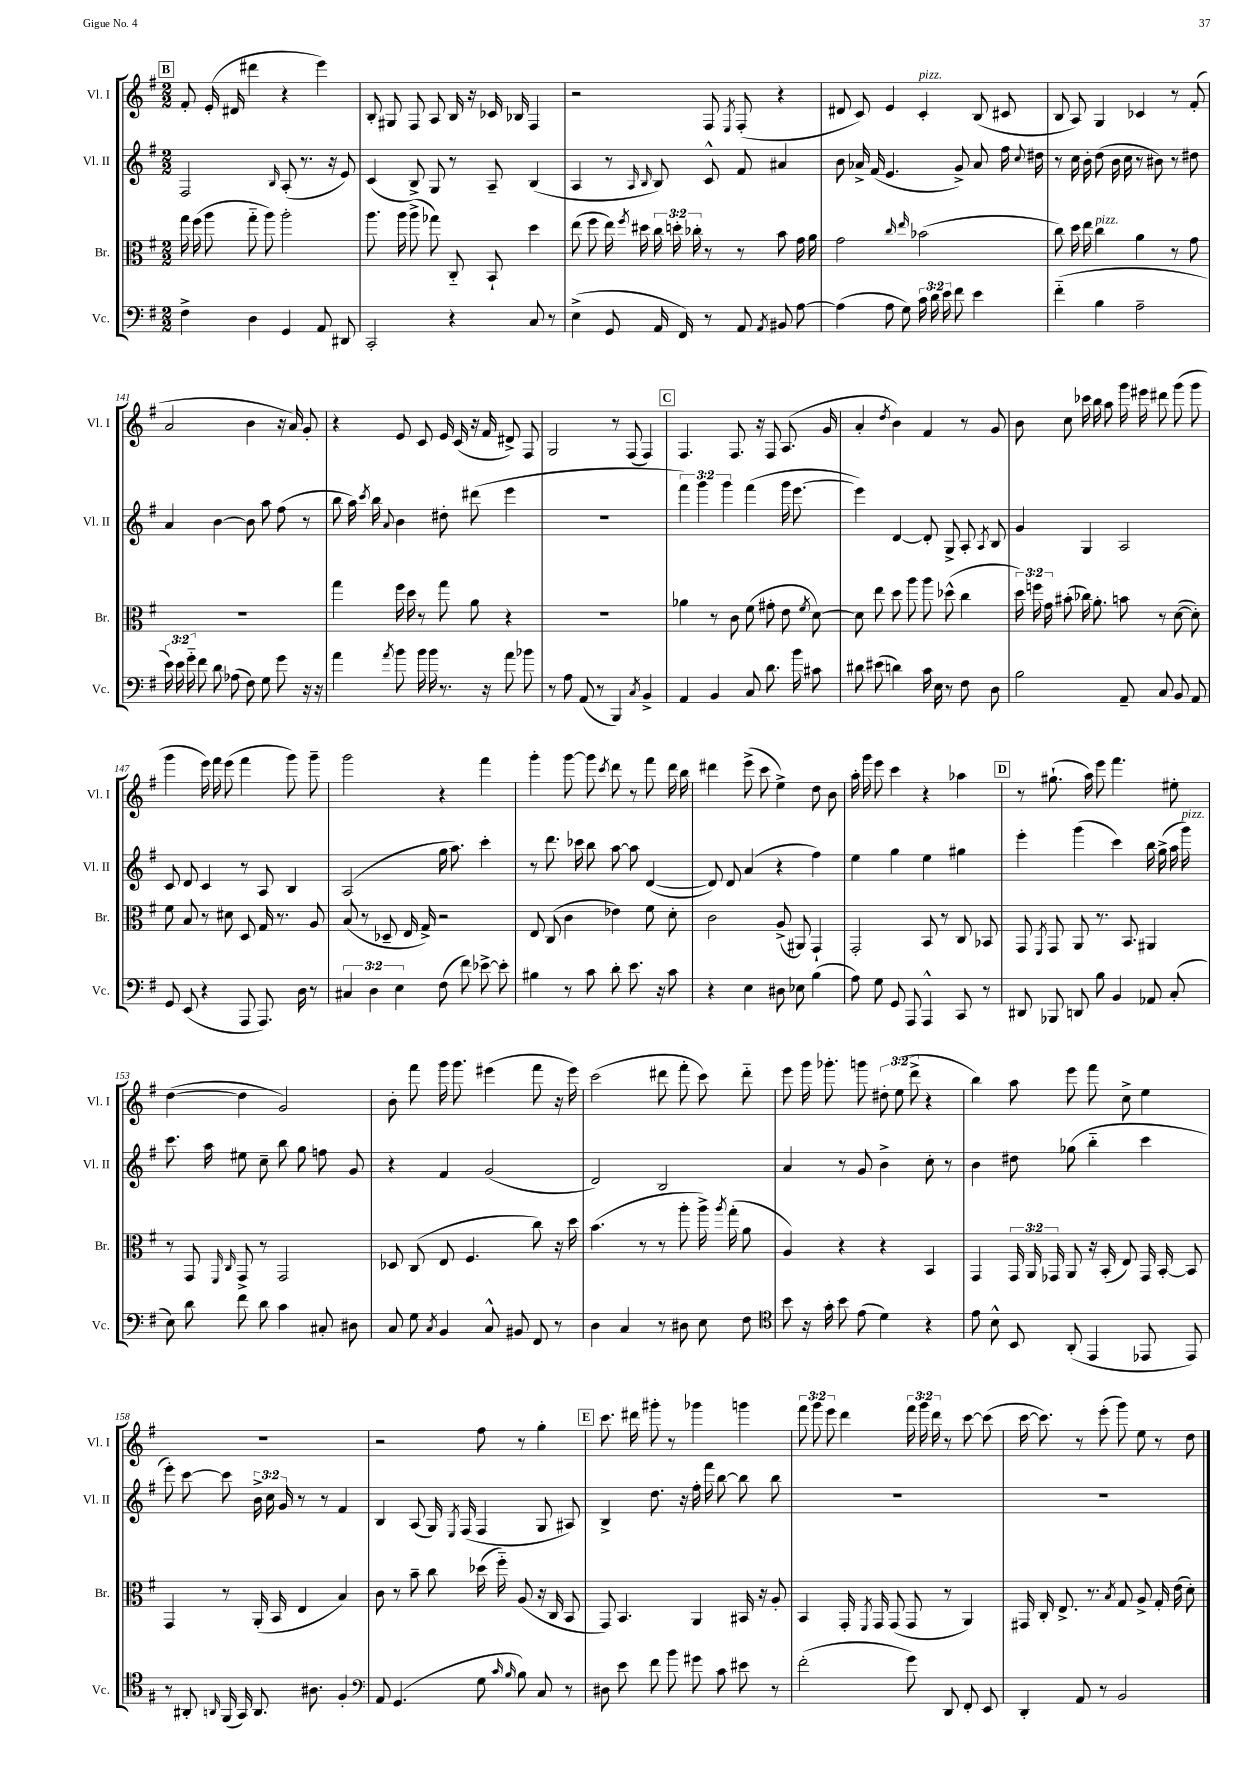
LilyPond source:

<<
\new StaffGroup <<
\new Staff = "s0" \with { instrumentName = "Vl. I" shortInstrumentName = "Vl. I" } {
    \clef treble \key g \major \numericTimeSignature \time 2/2 \override Staff.TupletNumber.text = #tuplet-number::calc-fraction-text
    \autoBeamOff \mark \markup { \box "B" } fis'8-. e'16-.( dis'16 dis'''4 r4 e'''4) |
    b8-. gis8 fis8 a8 b16 r16 ces'16 bes16 fis4 |
    r2 fis8 \acciaccatura { e8 } fis8-.( r4 |
    dis'8 c'8) e'4 c'4-.^\markup { \italic "pizz." } b8( cis'8 |
    b8 a8) g4 ces'4 r8 fis'8-.( |
    a'2 b'4 r16 a'16) g'8-. |
    r4 e'8 c'8 e'16 c'16( r16 fis'16 dis'8->) fis8 |
    g2 r8 fis8( fis4) |
    \mark \markup { \box "C" } fis4. fis8. r16 fis8 a8.( g'16 |
    a'4-. \acciaccatura { d''8 } b'4) fis'4 r8 g'8 |
    b'8 c''8 ces'''16 b''16 a''8 g'''16 eis'''16 dis'''8 g'''8( g'''8 |
    g'''4 e'''16) fis'''16 e'''8( fis'''4 g'''8) g'''8-- |
    g'''2 r4 fis'''4 |
    g'''4-. g'''8~ g'''8 \acciaccatura { c'''8 } d'''8 r8 fis'''8 d'''16 b''16 |
    dis'''4 e'''8->( c'''8 e''4->) d''8 b'8 |
    a''16-. g'''16 e'''8 c'''4 r4 aes''4 |
    \mark \markup { \box "D" } r8 gis''8.-!( a''16) e'''8 fis'''4. eis''8-. |
    d''4~( d''4 g'2) |
    b'8-. fis'''8 g'''16 g'''8. eis'''4( fis'''8 r16 eis'''16) |
    c'''2( dis'''8 fis'''8-. c'''8) dis'''8-_ |
    e'''8 g'''16 ges'''8.-. g'''8 \tuplet 3/2 { dis''8-. e''8( d'''8-> } r4 |
    b''4) a''8 e'''8 fis'''8 c''8-> e''4 |
    R1 |
    r2 fis''8 r8 g''4-. |
    \mark \markup { \box "E" } c'''8. dis'''16 gis'''8-. r8 ges'''4 g'''4 |
    \tuplet 3/2 { fis'''8 g'''8 e'''8 } d'''4 \tuplet 3/2 { fis'''16 g'''16 d'''16 } r8 c'''8~ c'''8( |
    c'''16~ c'''8.) r8 e'''8-.( g'''8) e''8 r8 d''8 \bar "|." |
}
\new Staff = "s1" \with { instrumentName = "Vl. II" shortInstrumentName = "Vl. II" } {
    \clef treble \key g \major \numericTimeSignature \time 2/2 \override Staff.TupletNumber.text = #tuplet-number::calc-fraction-text
    \autoBeamOff \mark \markup { \box "B" } fis2 \grace { b16 } a8-.( r8. r16 e'8) |
    c'4( b8->) g8 r8 a8-- b4( |
    a4 r8 \grace { a16 b16 } b8) c'8-^ fis'8 ais'4 |
    b'8 aes'16-> fis'16( e'4. g'8->) aes'8 fis''16 \appoggiatura { c''8 } dis''16 |
    r8 c''16 b'16-. d''8( b'16 c''16 r8 bis'8) r8 dis''8 |
    a'4 b'4~ b'8 a''8 fis''8( r8 |
    b''8 a''16) \acciaccatura { c'''8 } b''16 \appoggiatura { a'8 } b'4 dis''8-. dis'''8( e'''4 |
    R1 |
    \mark \markup { \box "C" } \tuplet 3/2 { fis'''4) g'''4 g'''4 } fis'''4( g'''16 e'''8.~ |
    e'''4) d'4~ d'8-. g8-> a8-. \acciaccatura { a8 } b8 |
    g'4 g4 a2 |
    c'8 d'8 c'4 r8 a8 b4 |
    a2( g''16 a''8.) c'''4-. |
    r8 d'''8. ces'''16 b''8 a''8~ a''8 d'4~( |
    d'8) d'8 a'4( r4 fis''4) |
    e''4 g''4 e''4 gis''4 |
    \mark \markup { \box "D" } e'''4-. g'''4( c'''4) b''16 g''16->( a''16 g'''16^\markup { \italic "pizz." }) |
    c'''8. a''16 eis''8 c''8-- b''8 g''8 f''8 g'8 |
    r4 fis'4 g'2( |
    d'2) b2 |
    a'4 r8 g'8 b'4-> c''8-. r8 |
    b'4 dis''8 ges''8( b''4-_ c'''4 |
    e'''8-.) c'''8~ c'''8 \tuplet 3/2 { b'16-> c''16 g'16 } r8 r8 fis'4 |
    b4 a8( g16) \acciaccatura { e8 } fis16( fis4 g8 ais8) |
    \mark \markup { \box "E" } b4-> d''8. r16 fis''16-. fis'''16 b''8~ b''8 b''8 |
    R1 |
    R1 \bar "|." |
}
\new Staff = "s2" \with { instrumentName = "Br." shortInstrumentName = "Br." } {
    \clef alto \key g \major \numericTimeSignature \time 2/2 \override Staff.TupletNumber.text = #tuplet-number::calc-fraction-text
    \autoBeamOff \mark \markup { \box "B" } g''16 fis''16( a''8 g''8-_ a''8) a''2-. |
    a''8. a''16 a''8->( ges''8) c8-_ b,8-! d''4 |
    e''8( fis''8 e''16) \acciaccatura { fis''8 } dis''16 \tuplet 3/2 { c''16 d''16-. ces''16-. } r8 r8 b'8 g'16 a'16 |
    g'2 \grace { c''16 e''16 } bes'2( |
    c''8) d''16 e''16 c''4^\markup { \italic "pizz." } a'4 r8 g'8 |
    R1 |
    g''4 fis''16 d''16 r8 g''8 a'8 r4 |
    R1 |
    \mark \markup { \box "C" } aes'4 r8 c'8 fis'8( gis'8-. e'8 \acciaccatura { fis'8 } d'8~) |
    d'8 e''8 d''8 a''8 a''8 des''8-^( c''4 |
    \tuplet 3/2 { d''16) f''16 g'16 } bis'8-.( ces''16) a'8.-. b'8 r8 d'8~( d'8-.) |
    fis'8 b8 r8 dis'8 d8 g16 r8. a8 |
    b8( r8 des8-- e16 g16->) r2 |
    e8 c8( c'4 ees'4) fis'8 d'8-. |
    c'2 a8->( ais,8) g,4-! |
    g,2-. b,8 r8 c8 bes,8 |
    \mark \markup { \box "D" } g,8 \acciaccatura { fis,8 } g,8 a,8 r8. b,8. ais,4 |
    r8 g,8 \grace { fis,16 c16 } g,8-> r8 g,2 |
    des8 c8( e8 fis4. c''8) r16 d''16 |
    b'4.( r8 r8 a''8-. a''16->) \acciaccatura { a''8 } g''16-.( a'8 |
    a4) r4 r4 b,4 |
    g,4 \tuplet 3/2 { g,16 a,16 ges,16 } a,8 r16 b,16-.( e8) ges,16 b,16~-. b,8 |
    g,4 r8 a,16-.( b,16 e4 b4) |
    c'8 r8 b'8-- c''8 des''16( fis''16-_) a8( r16 c16 b,8 |
    \mark \markup { \box "E" } g,8) b,4. a,4 bis,16 r16 a8-. |
    b,4 g,16-. \acciaccatura { fis,8 } g,16 g,8( g,8 r8 a,4) |
    gis,16 c16-. e8.-> r8. \acciaccatura { b8 } g8 a8-> g16-. e'16( d'8-.) \bar "|." |
}
\new Staff = "s3" \with { instrumentName = "Vc." shortInstrumentName = "Vc." } {
    \clef bass \key g \major \numericTimeSignature \time 2/2 \override Staff.TupletNumber.text = #tuplet-number::calc-fraction-text
    \autoBeamOff \mark \markup { \box "B" } fis4-> d4 g,4 a,8 dis,8 |
    c,2-. r4 c8 r8 |
    e4->( g,8 a,16 fis,16) r8 a,8 \acciaccatura { a,8 } bis,8 a8~ |
    a4( a8 g8) \tuplet 3/2 { c'16 d'16 e'16 } fis'8 e'4 |
    fis'4-_( b4 a2-- |
    \tuplet 3/2 { e'16) e'16 g'16-_ } fis'8 d'8 aes8( fis8) g8 g'8 r16 r16 |
    a'4 \acciaccatura { a'8 } b'8 b'16 b'16 r8. r16 a'8 bes'8 |
    r8 a8 a,8( r8 b,,4) \acciaccatura { c8 } b,4-> |
    \mark \markup { \box "C" } a,4 b,4 c8 d'8. b'16 cis'8 |
    dis'8 eis'8( d'4) c'16 e16 r8 fis8 d8 |
    b2 a,8-- c8 b,8 a,8 |
    g,8 e,8( r4 a,,8 a,,8.) d16 r8 |
    \tuplet 3/2 { cis4 d4 e4 } fis8( fis'8) ees'8~-> ees'8-. |
    bis4 r8 c'8 d'8-. e'8. r16 c'8 |
    r4 e4 dis8 ees8 b4( |
    a8) g8 g,8 a,,8 a,,4-^ c,8 r8 |
    \mark \markup { \box "D" } dis,8 bes,,8 d,8 b8 b,4 aes,8 c8-.( |
    e8) d'8 fis'8 d'8 c'4 cis8-. dis8 |
    c8 g8 \acciaccatura { c8 } b,4 c8-^ bis,8 fis,8 r8 |
    d4 c4 r8 dis8 e8 fis8 |
    \clef tenor b'8 r16 g'16-. b'8 e'8( d'4) r4 |
    e'8 b8-^ b,8 a,8-.( e,4 ees,8 ees,8) |
    r8 ais,8-. \grace { a,16 } fis,16( g,16) a,8. ais8. fis4-. |
    \clef bass a,8 g,4.( g8 \grace { c'16 b16 } b8) c8 r8 |
    \mark \markup { \box "E" } dis8 e'8 fis'8 b'8 gis'8 c'8 eis'8 r8 |
    fis'2-.( g'8) d,8 fis,8-. e,8 |
    d,4-. a,8 r8 b,2 \bar "|." |
}
>>
>>
\layout { \context { \Score currentBarNumber = #136 } }
